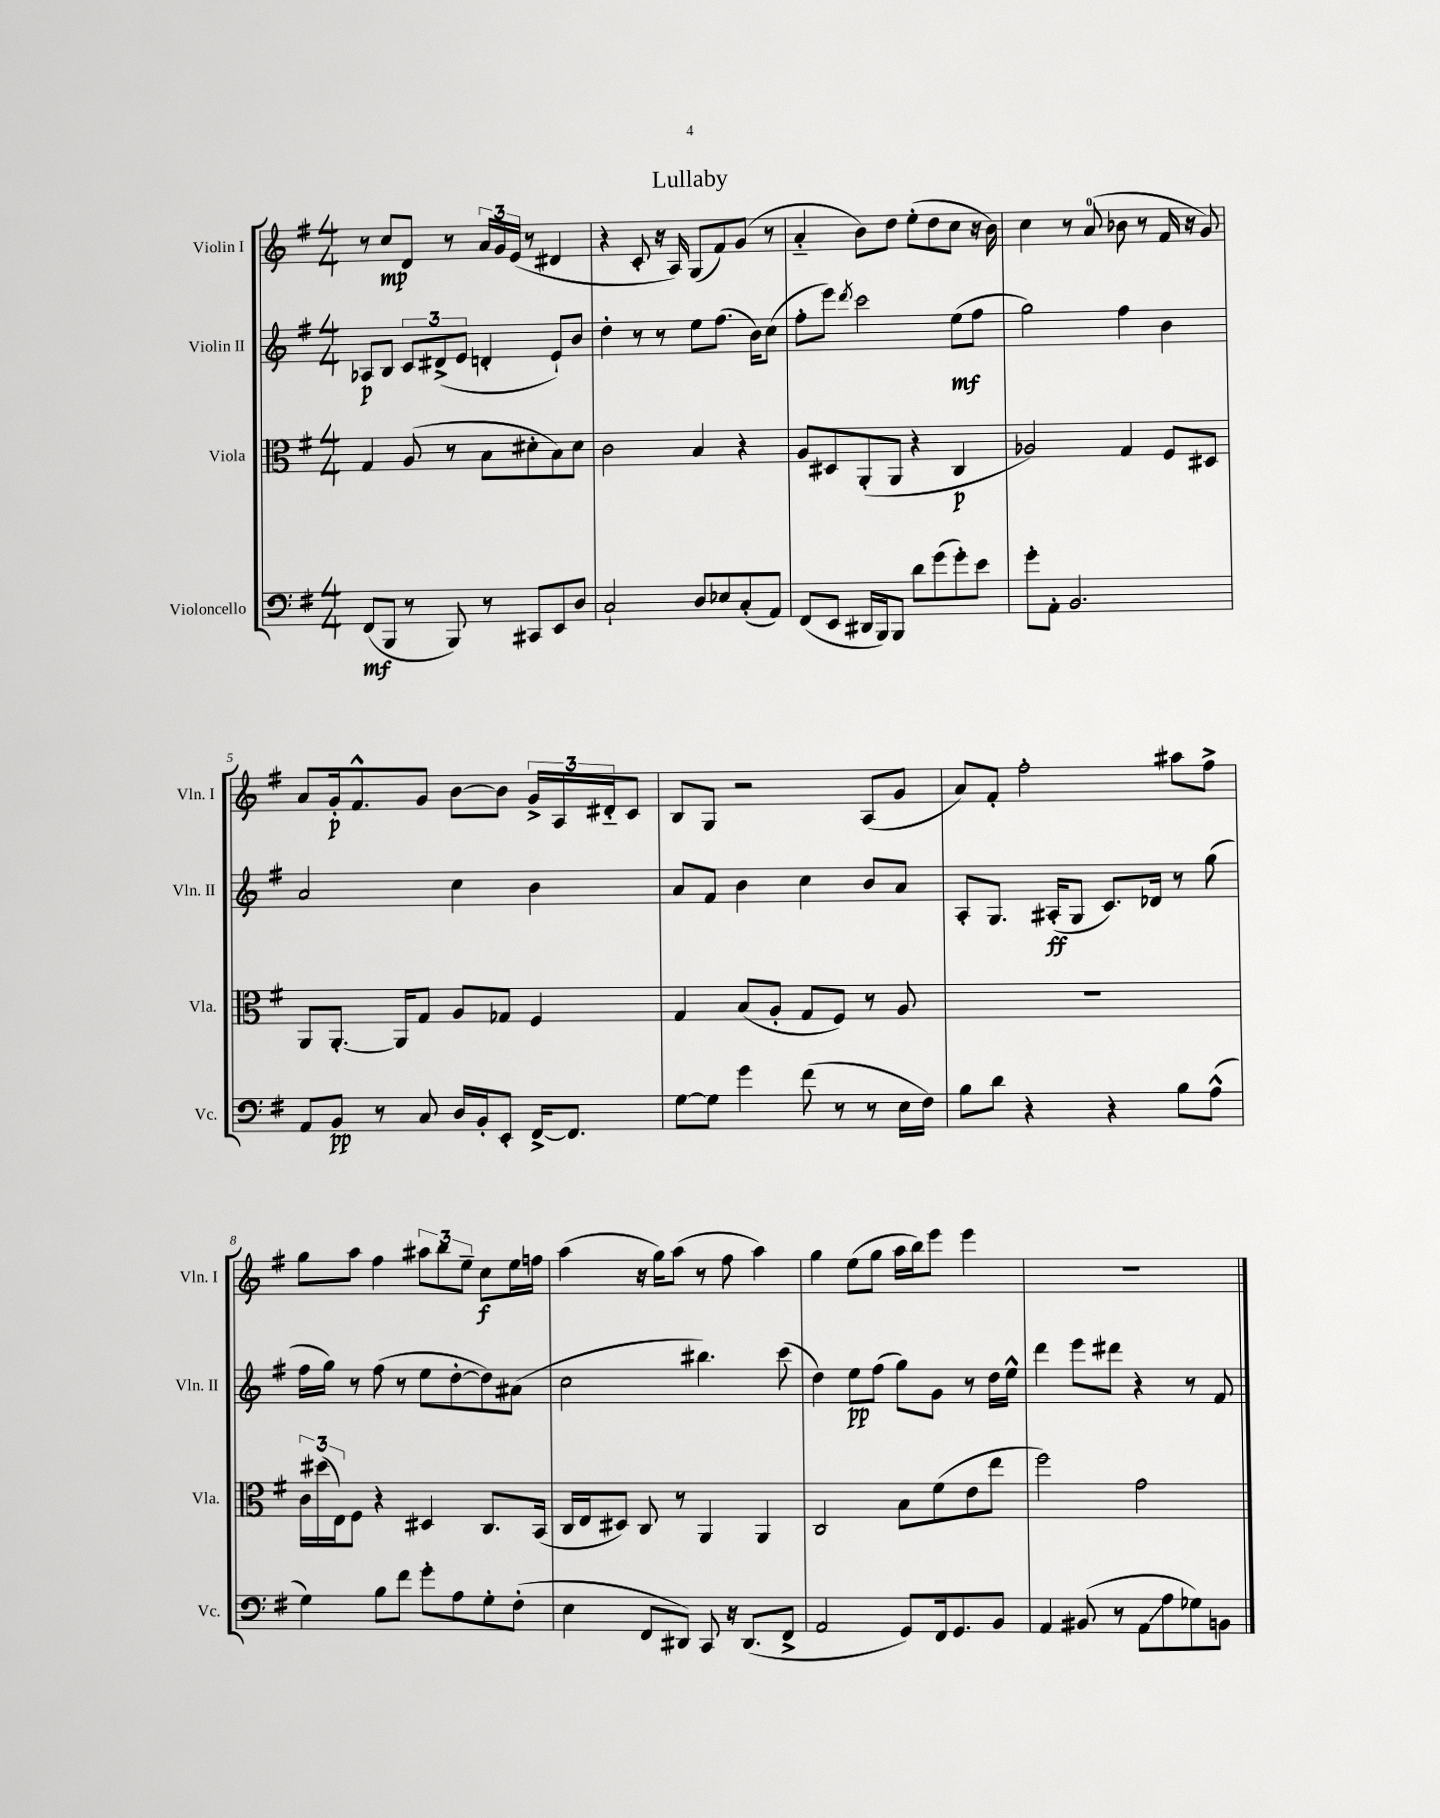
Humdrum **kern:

**kern	**kern	**kern	**kern
*staff4	*staff3	*staff2	*staff1
*clefF4	*clefC3	*clefG2	*clefG2
*k[f#]	*k[f#]	*k[f#]	*k[f#]
*M4/4	*M4/4	*M4/4	*M4/4
(8FF#	4G	8A-	8r
8BBB	.	8B	8cc
8r	(8A	12c	8d
.	.	(12d#^	.
8BBB)	8r	.	8r
.	.	12e	.
8r	8B	4d'	24a
.	.	.	24g
.	.	.	(24e
8CC#	8d#'	.	8r
8EE	8B)	8e`)	4d#
8D	8d#	8b	.
=	=	=	=
2C`	2c	4dd'	4r
.	.	8r	8c'
.	.	8r	16r
.	.	.	16A)
8D	4B	8ee	(8G
8E-	.	(8.ff#	8f#)
(8C'	4r	.	(8g
.	.	16b)	.
8AA)	.	(8cc	8r
=	=	=	=
(8FF#	8A	8ff#'	4a'~
8EE	8D#	8eee)	.
.	.	8qddd	.
16DD#	(8AA'	2ccc	8b)
16BBB)	.	.	.
8BBB	8AA	.	8dd
8d	4r	.	(8ee'
(8g	.	.	8dd
8g')	4C	(8ee	8cc
8e	.	8ff#	16r
.	.	.	16b)
=	=	=	=
8g'	2A-)	2gg)	4cc
8AA'	.	.	.
2.BB	.	.	8r
.	.	.	(8a
.	4G	4ff#	8b-
.	.	.	8r
.	8F#	4b	16f#
.	.	.	16r
.	8D#	.	8g)
=	=	=	=
8AA	8AA	2a	8a
8BB	[8.AA'	.	16g'
.	.	.	8.f#^^
8r	.	.	.
.	16AA]	.	.
8C	8G	.	8g
16D	8A	4cc	[8b
16BB'	.	.	.
8EE'	8G-	.	8b]
[16FF#^	4F#	4b	24g^
.	.	.	24A
8.FF#]	.	.	.
.	.	.	24d#'~
.	.	.	8c
=	=	=	=
[8G	4G	8a	8B
8G]	.	8f#	8G
4g	(8B	4b	2r
.	8A'	.	.
(8f#	8G	4cc	.
8r	8F#)	.	.
8r	8r	8b	(8A
16E	8A	8a	8g
16F#)	.	.	.
=	=	=	=
8B	1r	8A'	8a)
8d	.	8.G	8f#'
4r	.	.	2ff#'
.	.	(16A#'	.
.	.	8G	.
4r	.	8.c)	.
.	.	16d-	.
8B	.	8r	8aa#
(8A^^	.	(8gg	8ff#^
=	=	=	=
4G)	24c	16ff#	8gg
.	(24dd#	.	.
.	.	16gg)	.
.	24E)	.	.
.	8F#	8r	8aa
8B	4r	(8ff#	4ff#
8f#	.	8r	.
8g'	4D#	8ee	12aa#
.	.	.	12bb
8A	.	[8dd'	.
.	.	.	12ee~
8G'	8.C	8dd])	8cc
(8F#'	.	(8a#	16ee
.	(16BB	.	16ff
=	=	=	=
4E	16C	2cc	(4aa
.	16E	.	.
.	8D#)	.	.
8FF#	8C	.	16r
.	.	.	16gg)
8DD#)	8r	.	(8aa
8CC	4AA	4.bb#)	8r
16r	.	.	8ff#
(8.DD#	.	.	.
.	4AA	.	4aa)
8FF#^	.	(8ccc	.
=	=	=	=
2AA	2C	4dd)	4gg
.	.	8ee	(8ee
.	.	(8ff#	8gg
8GG)	8B	8gg)	16aa
.	.	.	16bb)
16FF#	(8f#	8g	8eee
8.GG	.	.	.
.	8e	8r	4eee
8BB	8ee	16dd	.
.	.	16ee^^	.
=	=	=	=
4AA	2ff#)	4ddd	1r
(8BB#	.	8eee	.
8r	.	8ddd#	.
8AA	2g	4r	.
8A	.	.	.
8G-)	.	8r	.
8BB	.	8f#	.
==	==	==	==
*-	*-	*-	*-
